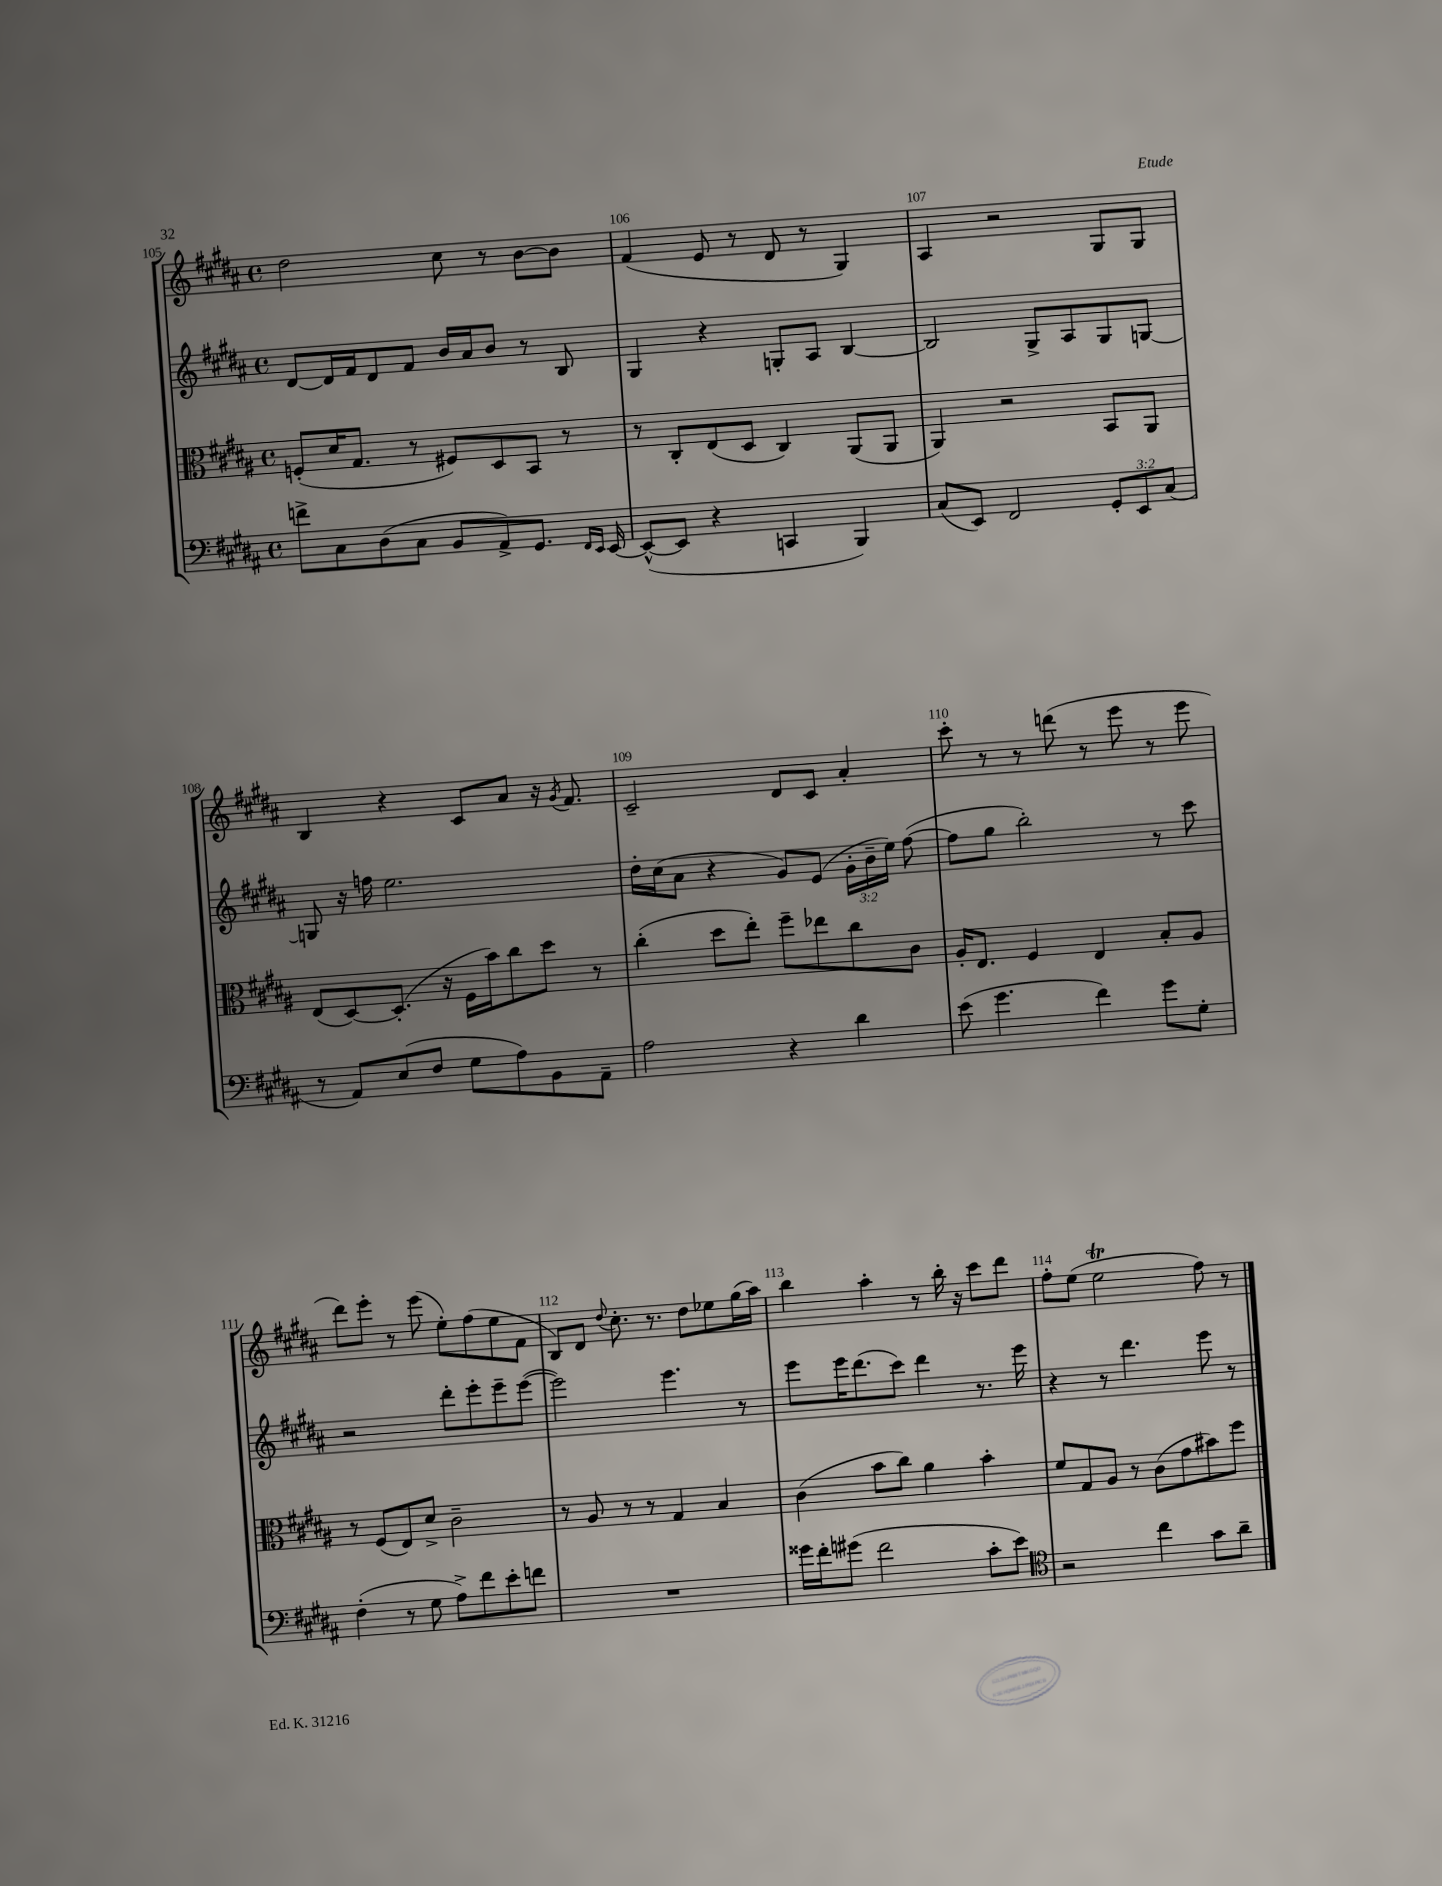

**kern	**kern	**kern	**kern
*staff4	*staff3	*staff2	*staff1
*clefF4	*clefC3	*clefG2	*clefG2
*k[f#c#g#d#a#]	*k[f#c#g#d#a#]	*k[f#c#g#d#a#]	*k[f#c#g#d#a#]
*M4/4	*M4/4	*M4/4	*M4/4
*met(c)	*met(c)	*met(c)	*met(c)
8f^	(8F'	[8d#	2dd#
8C#	16d#	16d#]	.
.	8.G#	16f#	.
(8D#	.	8d#	.
8C#	8r	8f#	.
8BB	8F#)	16b	8cc#
.	.	16a#	.
8AA#^)	8D#	8b	8r
8.GG#	8BB	8r	[8b
.	8r	8B	8b]
16qqFF#	.	.	.
16qqEE	.	.	.
[16EE	.	.	.
=	=	=	=
(8EE^^_	8r	4G#	(4f#
8EE]	8C#'	.	.
4r	(8E	4r	8e
.	8D#	.	8r
4CC	4C#)	8G'	8d#
.	.	8A#	8r
4BBB)	(8AA#	[4B	4G#)
.	8AA#	.	.
=	=	=	=
(8C#	4AA#)	2B]	4A#
8EE)	.	.	.
2FF#	2r	.	2r
.	.	8G#^	.
.	.	8A#	.
12GG#'	8BB	8G#	8G#
12EE	.	.	.
.	8AA#	[8G	8G#
(12C#	.	.	.
=	=	=	=
8r	(8E	8G]	4B
8AA#)	[8D#)	16r	.
.	.	16ff	.
(8E	(8.D#']	2.ee	4r
8F#	.	.	.
.	16r	.	.
8G#	16F#	.	8c#
.	16b)	.	.
8A#)	8cc#	.	8a#
8BB	8dd#	.	16r
.	.	.	8qg#
.	.	.	8.f#
8AA#~	8r	.	.
=	=	=	=
2A#	(4cc#'	16dd#'	2c#~
.	.	(16cc#	.
.	.	8a#	.
.	8dd#	4r	.
.	8ee')	.	.
4r	8ff#~	8g#)	8d#
.	8ee-	(8e	8c#
4d#	8cc#	24g#'	4a#'
.	.	24b~	.
.	.	24ee)	.
.	8c#	([8ff#	.
=	=	=	=
(8e	16A#'	8ff#]	8ccc#'
.	8.E	.	.
4.g#	.	8gg#	8r
.	4F#	2bb')	8r
.	.	.	(8ddd
4f#)	4E	.	8r
.	.	.	8eee
8g#	8B'	8r	8r
8G#'	8A#	8ccc#	8eee
=	=	=	=
(4F#'	8r	2r	8ddd#)
.	(8F#	.	8eee'
8r	8E)	.	8r
8G#	8d#^	.	(8eee
8A#^)	2c#~	8ddd#'	8ee')
8f#	.	8eee'	(8ff#
8e'	.	8eee~	8ee
8f	.	([8eee	8f#
=	=	=	=
1r	8r	2eee])	8B)
.	8A#	.	8d#
.	.	.	8qqdd#
.	8r	.	8.cc#'
.	8r	.	.
.	.	.	8.r
.	4G#	4.eee	.
.	.	.	8dd#
.	4B	.	8ee-
.	.	8r	(16gg#
.	.	.	16aa#)
=	=	=	=
16g##	(4c#	8eee	4bb
16f#'	.	.	.
(8g#	.	16eee	.
.	.	(8.ddd#	.
2f#	8b	.	4aa#'
.	8cc#)	8ccc#)	.
.	4a#	4ddd#	8r
.	.	.	16bb'
.	.	.	16r
8c#'	4b'	8.r	8ccc#
8e)	.	.	8ddd#
.	.	16eee	.
=	=	=	=
*clefC4	*	*	*
2r	8f#	4r	8ff#'
.	8G#	.	(8ee
.	8A#	8r	2ee
.	8r	4.ddd#	.
4cc#	(8c#	.	.
.	8g#	.	.
8g#	8b#)	8eee	8ff#)
8a#~	8ff#	8r	8r
==	==	==	==
*-	*-	*-	*-
